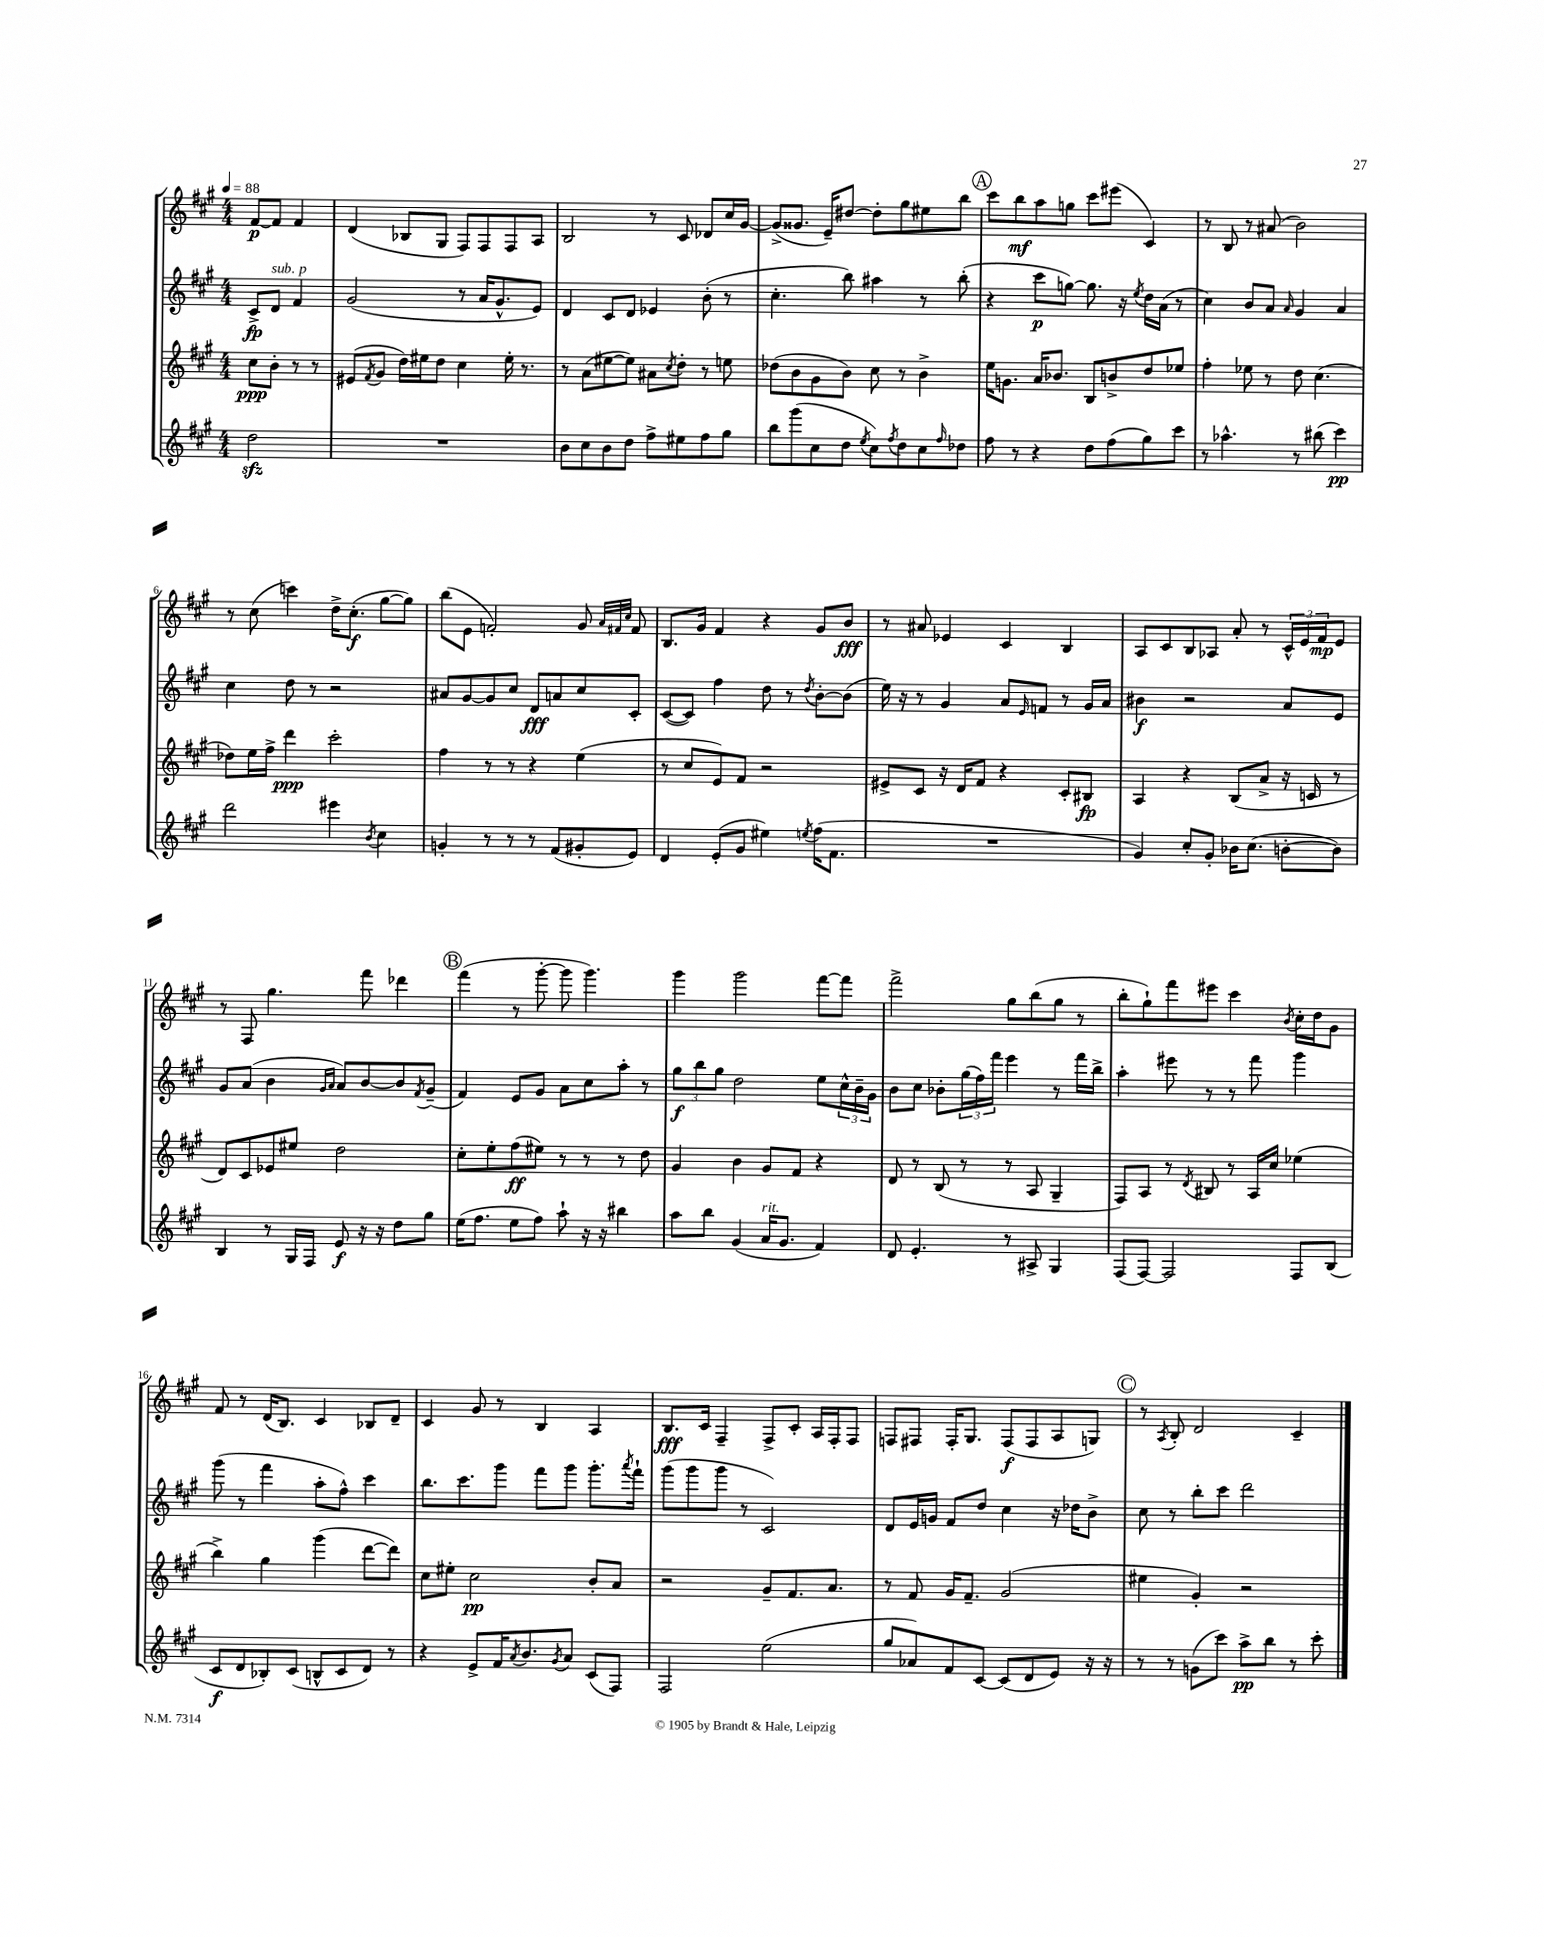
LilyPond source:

<<
\new StaffGroup <<
\new Staff = "s0" {
    \clef treble \key a \major \numericTimeSignature \time 4/4 \partial 2 \tempo 4 = 88
    fis'8~\p fis'8 fis'4 |
    d'4( bes8 gis8 fis8) fis8 fis8 a8 |
    b2 r8 cis'8 des'8 cis''16 gis'16~ |
    gis'8->( gisis'8. e'16--) dis''8~ dis''8-. gis''8 eis''8 b''8 |
    \mark \markup { \circle "A" } cis'''8 b''8\mf a''8 g''8 cis'''8 eis'''8( cis'4) |
    r8 b8 r8 ais'8( b'2) |
    r8 cis''8( c'''4) d''16-> cis''8.-.\f( gis''8~ gis''8) |
    b''8( e'8 f'2-.) gis'8 \grace { a'32 fis'32 cis''32 } fis'8 |
    b8. gis'16 fis'4 r4 gis'8 b'8\fff |
    r8 ais'8 ees'4 cis'4 b4 |
    a8 cis'8 b8 aes8 a'8-. r8 \tuplet 3/2 { cis'16-^ e'16 fis'16\mp } e'8 |
    r8 fis8 gis''4. fis'''8 des'''4 |
    \mark \markup { \circle "B" } fis'''4( r8 gis'''8~-. gis'''8 gis'''4.) |
    gis'''4 gis'''2 fis'''8~ fis'''8 |
    fis'''2-> gis''8 b''8( gis''8 r8 |
    b''8-. gis''8-!) fis'''8 eis'''8 cis'''4 \acciaccatura { b'8 } cis''16-. d''16 gis'8 |
    fis'8 r8 d'16( b8.) cis'4 bes8 d'8-- |
    cis'4 gis'8 r8 b4 a4 |
    b8.\fff cis'16 fis4-- fis8-> cis'8-. a16 fis16-. fis8 |
    f8 fis8 fis16-. gis8. fis8\f( fis8 a8 g8) |
    \mark \markup { \circle "C" } r8 \acciaccatura { a8 } b8-. d'2 cis'4-- \bar "|." |
}
\new Staff = "s1" {
    \clef treble \key a \major \numericTimeSignature \time 4/4 \partial 2
    cis'8->\fp d'8^\markup { \italic "sub. p" } fis'4 |
    gis'2( r8 a'16 gis'8.-^ e'8) |
    d'4 cis'8 d'8 ees'4 b'8-.( r8 |
    cis''4.-. b''8) ais''4 r8 b''8-.( |
    \mark \markup { \circle "A" } r4 cis'''8\p g''8~) g''8. r16 \acciaccatura { e''8 } d''16 a'16( r8 |
    cis''4) b'8 a'8 \grace { a'16 } gis'4 a'4 |
    cis''4 d''8 r8 r2 |
    ais'8 gis'8~ gis'8 cis''8 d'8\fff a'8 cis''8 cis'8-. |
    cis'8~( cis'8) fis''4 d''8 r8 \acciaccatura { d''8 } b'8~-. b'8( |
    e''16) r16 r8 gis'4 a'8 \grace { e'16 } f'8 r8 gis'16 a'16 |
    bis'4\f r2 a'8 e'8 |
    gis'8 a'8( b'4 \grace { gis'16 a'16 } a'8) b'8~ b'8 \acciaccatura { fis'8 } gis'8--( |
    \mark \markup { \circle "B" } fis'4) e'8 gis'8 a'8 cis''8 a''8-. r8 |
    \tuplet 3/2 { gis''8\f b''8 gis''8 } d''2 e''8 \tuplet 3/2 { cis''16-^ b'16-- gis'16 } |
    b'8 cis''8 bes'8-. \tuplet 3/2 { gis''16( fis''16) fis'''16 } e'''4 r8 fis'''16 b''16-> |
    a''4-. eis'''8 r8 r8 fis'''8 gis'''4 |
    gis'''8( r8 fis'''4 a''8-. fis''8-^) cis'''4 |
    b''8. cis'''8. gis'''8 fis'''8 gis'''8 gis'''8.-. \acciaccatura { a'''8 } fis'''16-! |
    gis'''8( gis'''8 gis'''8 r8 cis'2) |
    d'8 e'16 g'16 fis'8 d''8 cis''4 r16 des''16 b'8-> |
    \mark \markup { \circle "C" } cis''8 r8 b''8-. cis'''8 d'''2 \bar "|." |
}
\new Staff = "s2" {
    \clef treble \key a \major \numericTimeSignature \time 4/4 \partial 2
    cis''8\ppp b'8-. r8 r8 |
    eis'8( \acciaccatura { fis'8 } gis'8 d''16) eis''16 d''8 cis''4 eis''16-. r8. |
    r8 a'8( eis''8~ eis''8) ais'8 \acciaccatura { cis''8 } d''8-. r8 e''8 |
    des''8( b'8 gis'8 b'8) cis''8 r8 b'4-> |
    \mark \markup { \circle "A" } e''16 g'8. a'16 bes'8. b8 b'8-> d''8 ees''8 |
    fis''4-. ees''8 r8 d''8 cis''4.( |
    des''8) e''16 fis''16-> d'''4\ppp cis'''2-. |
    fis''4 r8 r8 r4 e''4( |
    r8 cis''8 e'8) fis'8 r2 |
    eis'8-> cis'8 r16 d'16 fis'8 r4 cis'8-. bis8\fp |
    a4 r4 b8( a'8-> r16 c'16 r8 |
    d'8) cis'8 ees'8 eis''8 d''2 |
    \mark \markup { \circle "B" } cis''8-. e''8-. fis''8\ff( eis''8) r8 r8 r8 d''8 |
    gis'4 b'4 gis'8 fis'8 r4 |
    d'8 r8 b8( r8 r8 a8 gis4-- |
    fis8) a8 r8 \acciaccatura { d'8 } bis8 r8 a16 cis''16 ees''4( |
    b''4->) gis''4 gis'''4( d'''8~ d'''8) |
    cis''8 eis''8-. cis''2\pp b'8-. a'8 |
    r2 gis'8-- fis'8. a'8. |
    r8 fis'8 gis'16 fis'8.-- gis'2( |
    \mark \markup { \circle "C" } eis''4 gis'4-.) r2 \bar "|." |
}
\new Staff = "s3" {
    \clef treble \key a \major \numericTimeSignature \time 4/4 \partial 2
    d''2\sfz |
    R1 |
    b'8 cis''8 b'8 d''8 fis''8-> eis''8 fis''8 gis''8 |
    b''8 gis'''8( cis''8 d''8 \acciaccatura { e''8 } cis''8) \acciaccatura { fis''8 } d''8 cis''8 \grace { fis''16 } des''8 |
    \mark \markup { \circle "A" } fis''8 r8 r4 d''8 fis''8( gis''8) cis'''8 |
    r8 aes''4.-^ r8 bis''8( cis'''4\pp) |
    d'''2 eis'''4 \acciaccatura { b'8 } cis''4 |
    g'4-. r8 r8 r8 fis'8( gis'8-. e'8) |
    d'4 e'8-.( gis'8 eis''4) \acciaccatura { e''8 } fis''16( fis'8. |
    R1 |
    gis'4) cis''8-. gis'8-. bes'16 cis''8.( b'8~-. b'8) |
    b4 r8 gis16 fis16 e'8\f r16 r16 d''8 gis''8 |
    \mark \markup { \circle "B" } e''16( fis''8. e''8 fis''8) a''8-! r16 r16 bis''4 |
    a''8 b''8 gis'4( a'16^\markup { \italic "rit." } gis'8. fis'4) |
    d'8 e'4.-. r8 ais8-> gis4 |
    fis8( fis8~) fis2 fis8 b8( |
    cis'8\f d'8 bes8-.) cis'8( b8-^ cis'8 d'8) r8 |
    r4 e'8-> fis'16 \acciaccatura { a'8 } b'8. \acciaccatura { gis'8 } a'8 cis'8( fis8) |
    fis2 e''2( |
    gis''8 aes'8) fis'8 cis'8~ cis'8( d'8 e'8) r16 r16 |
    \mark \markup { \circle "C" } r8 r8 g'8( cis'''8) a''8->\pp b''8 r8 cis'''8-. \bar "|." |
}
>>
>>
